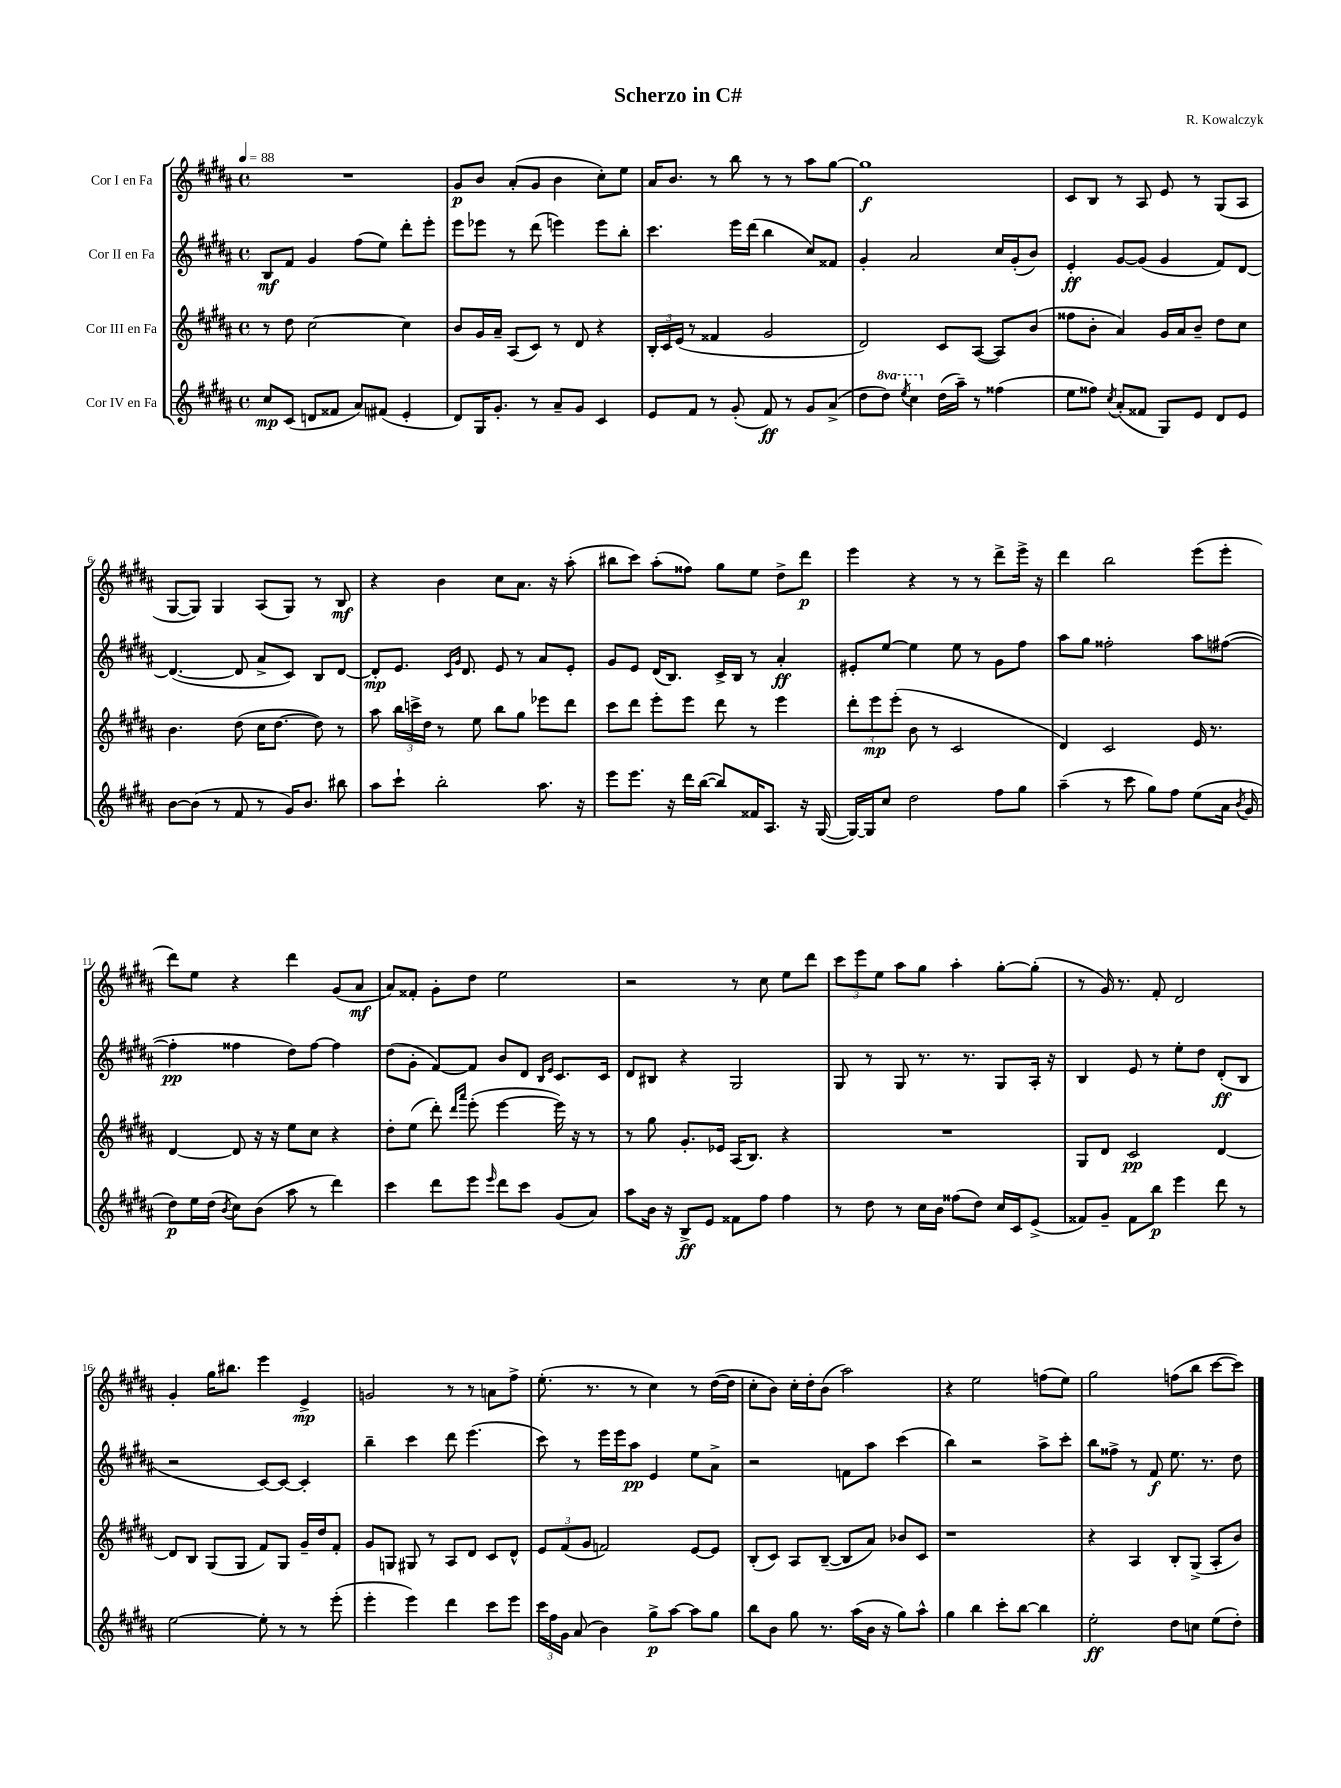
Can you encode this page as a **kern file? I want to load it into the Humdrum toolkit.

**kern	**dynam	**kern	**dynam	**kern	**dynam	**kern	**dynam
*part4	*part4	*part3	*part3	*part2	*part2	*part1	*part1
*staff4	*staff4	*staff3	*staff3	*staff2	*staff2	*staff1	*staff1
*I"Cor IV en Fa	*	*I"Cor III en Fa	*	*I"Cor II en Fa	*	*I"Cor I en Fa	*
*clefG2	*	*clefG2	*	*clefG2	*	*clefG2	*
*k[f#c#g#d#a#]	*	*k[f#c#g#d#a#]	*	*k[f#c#g#d#a#]	*	*k[f#c#g#d#a#]	*
*M4/4	*	*M4/4	*	*M4/4	*	*M4/4	*
*met(c)	*	*met(c)	*	*met(c)	*	*met(c)	*
*MM88	*	*MM88	*	*MM88	*	*MM88	*
=1	=1	=1	=1	=1	=1	=1	=1
8cc#/L	mp	8r	.	8B/L	mf	1r	.
(8c#/J	.	8dd#\	.	8f#/J	.	.	.
8dn/L	.	[2cc#\	.	4g#/	.	.	.
8f##X/J	.	.	.	.	.	.	.
8a#/L)	.	.	.	(8ff#\L	.	.	.
(8f#X/J	.	.	.	8ee\J)	.	.	.
4e'/	.	4cc#\]	.	8ddd#'\L	.	.	.
.	.	.	.	8eee'\J	.	.	.
=2	=2	=2	=2	=2	=2	=2	=2
8d#/L)	.	8b/L	.	8eee\L	.	8g#/L	p
16G#/K	.	16g#/L	.	8eee-X\J	.	8b/J	.
8.g#'/J	.	16a#~/JJ	.	.	.	.	.
.	.	(8A#/L	.	8r	.	(8a#'/L	.
8r	.	8c#/J)	.	(8ddd#\	.	8g#/J	.
8a#~/L	.	8r	.	4eeen\)	.	4b\	.
8g#/J	.	8d#/	.	.	.	.	.
4c#/	.	4r	.	8eee\L	.	8cc#'\L)	.
.	.	.	.	8bb'\J	.	8ee\J	.
=3	=3	=3	=3	=3	=3	=3	=3
8e/L	.	24B'/LL	.	4.ccc#\	.	16a#/KL	.
.	.	24c#/	.	.	.	.	.
.	.	.	.	.	.	8.b/J	.
.	.	(24e/JJ	.	.	.	.	.
8f#/J	.	8r	.	.	.	.	.
8r	.	4f##X/	.	.	.	8r	.
(8g#'/	.	.	.	16eee\LL	.	8bb\	.
.	.	.	.	(16ddd#\JJ	.	.	.
8f#/)	ff	2g#/	.	4bb\	.	8r	.
8r	.	.	.	.	.	8r	.
8g#/L	.	.	.	8cc#/L)	.	8aa#\L	.
(8a#^/J	.	.	.	8f##X/J	.	[8gg#\J	.
=4	=4	=4	=4	=4	=4	=4	=4
8dd#\L	.	2d#/)	.	4g#'/	.	1gg#]	f
*8va	*	*	*	*	*	*	*
8ddd#\J)	.	.	.	.	.	.	.
8qeee/	.	.	.	.	.	.	.
4ccc#\	.	.	.	2a#/	.	.	.
*X8va	*	*	*	*	*	*	*
(16dd#\LL	.	8c#/L	.	.	.	.	.
16aa#~\JJ)	.	.	.	.	.	.	.
8r	.	([8A#/J	.	.	.	.	.
(4ff##X\	.	8A#/L])	.	16cc#/LL	.	.	.
.	.	.	.	(16g#'/J	.	.	.
.	.	(8b/J	.	8b/J)	.	.	.
=5	=5	=5	=5	=5	=5	=5	=5
8ee\L	.	8ff##X\L	.	4e'/	ff	8c#/L	.
8ff##X\J)	.	8b'\J	.	.	.	8B/J	.
8qcc#/	.	.	.	.	.	.	.
(8a#'/L	.	4a#/)	.	[8g#/L	.	8r	.
8f##X/J	.	.	.	(8g#/J]	.	8A#/	.
8G#/L)	.	16g#/LL	.	4g#/	.	8e/	.
.	.	16a#/J	.	.	.	.	.
8e/J	.	8b~/J	.	.	.	8r	.
8d#/L	.	8dd#\L	.	8f#/L)	.	(8G#/L	.
8e/J	.	8cc#\J	.	[8d#/J	.	8A#/J	.
!!LO:LB:g=z
=6	=6	=6	=6	=6	=6	=6	=6
[8b\L	.	4.b\	.	(4.d#/_	.	[8G#/L	.
(8b\J]	.	.	.	.	.	8G#/J])	.
8r	.	.	.	.	.	4G#/	.
8f#/	.	(8dd#\	.	8d#/]	.	.	.
8r	.	16cc#\KL	.	8a#^/L	.	(8A#/L	.
.	.	[8.dd#\J	.	.	.	.	.
16g#/KL)	.	.	.	8c#/J)	.	8G#/J)	.
8.b/J	.	.	.	.	.	.	.
.	.	8dd#\])	.	8B/L	.	8r	.
8bb#X\	.	8r	.	[8d#/J	.	8B/	mf
=7	=7	=7	=7	=7	=7	=7	=7
8aa#\L	.	8aa#\	.	8d#'/L]	mp	4r	.
8ccc#`\J	.	24bb\LL	.	8.e/J	.	.	.
.	.	24cccn^\	.	.	.	.	.
.	.	24dd#\JJ	.	.	.	.	.
2bb'\	.	8r	.	.	.	4b\	.
.	.	.	.	16qqc#/LL	.	.	.
.	.	.	.	16qqg#/JJ	.	.	.
.	.	.	.	8.d#/	.	.	.
.	.	8ee\	.	.	.	.	.
.	.	8bb\L	.	8e/	.	8cc#\L	.
.	.	8gg#\J	.	8r	.	8.a#\J	.
8.aa#\	.	8eee-X\L	.	8a#/L	.	.	.
.	.	.	.	.	.	16r	.
.	.	8ddd#\J	.	8e'/J	.	(8aa#'\	.
16r	.	.	.	.	.	.	.
=8	=8	=8	=8	=8	=8	=8	=8
8eee\L	.	8ccc#\L	.	8g#/L	.	8bb#X\L	.
8.eee\J	.	8ddd#\J	.	8e/J	.	8ccc#\J)	.
.	.	8eee'\L	.	(16d#/KL	.	(8aa#'\L	.
16r	.	.	.	8.B/J)	.	.	.
16ddd#\LL	.	8eee\J	.	.	.	8ff##X\J)	.
([16bb\JJ	.	.	.	.	.	.	.
8bb/L])	.	8ddd#\	.	16c#^/LL	.	8gg#\L	.
.	.	.	.	16B/JJ	.	.	.
16f##X/K	.	8r	.	8r	.	8ee\J	.
8.A#/J	.	.	.	.	.	.	.
.	.	4eee\	.	4a#'/	ff	8dd#^\L	.
16r	.	.	.	.	.	8ddd#\J	p
([16G#/	.	.	.	.	.	.	.
=9	=9	=9	=9	=9	=9	=9	=9
16G#/LL_)	.	12ddd#'\L	.	8e#X'/L	.	4eee\	.
16G#/J]	.	.	.	.	.	.	.
.	.	12eee\	mp	.	.	.	.
8cc#/J	.	.	.	[8ee/J	.	.	.
.	.	(12eee'\J	.	.	.	.	.
2dd#\	.	8b\	.	4ee\]	.	4r	.
.	.	8r	.	.	.	.	.
.	.	2c#/	.	8ee\	.	8r	.
.	.	.	.	8r	.	8r	.
8ff#\L	.	.	.	8g#\L	.	8ddd#^\L	.
8gg#\J	.	.	.	8ff#\J	.	16eee^\Jk	.
.	.	.	.	.	.	16r	.
=10	=10	=10	=10	=10	=10	=10	=10
(4aa#~\	.	4d#/)	.	8aa#\L	.	4ddd#\	.
.	.	.	.	8gg#\J	.	.	.
8r	.	2c#/	.	2ff##X'\	.	2bb\	.
8ccc#\	.	.	.	.	.	.	.
8gg#\L)	.	.	.	.	.	.	.
8ff#\J	.	.	.	.	.	.	.
(8ee\L	.	16e/	.	8aa#\L	.	(8eee\L	.
.	.	8.r	.	.	.	.	.
16a#\Jk	.	.	.	([8ff#X\J	.	8eee'\J	.
8qb/	.	.	.	.	.	.	.
16g#/	.	.	.	.	.	.	.
!!LO:LB:g=z
=11	=11	=11	=11	=11	=11	=11	=11
8dd#\L)	p	[4d#/	.	4ff#'\]	pp	8ddd#\L)	.
16ee\L	.	.	.	.	.	8ee\J	.
(16dd#\JJ	.	.	.	.	.	.	.
8qb/	.	.	.	.	.	.	.
8cc#\L)	.	8d#/]	.	4ff##X\	.	4r	.
(8b\J	.	16r	.	.	.	.	.
.	.	16r	.	.	.	.	.
8aa#\	.	8ee\L	.	8dd#\L)	.	4ddd#\	.
8r	.	8cc#\J	.	[8ff##\J	.	.	.
4ddd#\)	.	4r	.	4ff##\]	.	(8g#/L	.
.	.	.	.	.	.	8a#/J	mf
=12	=12	=12	=12	=12	=12	=12	=12
4ccc#\	.	8dd#'\L	.	(8dd#\L	.	8a#/L)	.
.	.	(8ee\J	.	8g#'\J	.	8f##X'/J	.
8ddd#\L	.	8ddd#'\)	.	[8f#/L)	.	8g#'\L	.
.	.	16qqddd#/LL	.	.	.	.	.
.	.	16qqaaa#/JJ	.	.	.	.	.
8eee\J	.	(8eee'\	.	8f#/J]	.	8dd#\J	.
16qqeee/	.	.	.	.	.	.	.
8ddd#\L	.	[4eee\	.	8b/L	.	2ee\	.
8ccc#\J	.	.	.	8d#/J	.	.	.
.	.	.	.	16qqB/LL	.	.	.
.	.	.	.	16qqe/JJ	.	.	.
(8g#/L	.	16eee\])	.	8.c#/L	.	.	.
.	.	16r	.	.	.	.	.
8a#/J)	.	8r	.	.	.	.	.
.	.	.	.	16c#/Jk	.	.	.
=13	=13	=13	=13	=13	=13	=13	=13
8aa#\L	.	8r	.	8d#/L	.	2r	.
16b\Jk	.	8gg#\	.	8B#X/J	.	.	.
16r	.	.	.	.	.	.	.
8B^/L	ff	8.g#'/L	.	4r	.	.	.
8e/J	.	.	.	.	.	.	.
.	.	16e-X/Jk	.	.	.	.	.
8f##X\L	.	(16A#/KL	.	2G#/	.	8r	.
.	.	8.B/J)	.	.	.	.	.
8ff#\J	.	.	.	.	.	8cc#\	.
4ff#\	.	4r	.	.	.	8ee\L	.
.	.	.	.	.	.	8ddd#\J	.
=14	=14	=14	=14	=14	=14	=14	=14
8r	.	1r	.	8G#/	.	12ccc#\L	.
.	.	.	.	.	.	12eee\	.
8dd#\	.	.	.	8r	.	.	.
.	.	.	.	.	.	12ee\J	.
8r	.	.	.	8G#/	.	8aa#\L	.
16cc#\LL	.	.	.	8.r	.	8gg#\J	.
16b\JJ	.	.	.	.	.	.	.
(8ff##X\L	.	.	.	.	.	4aa#'\	.
.	.	.	.	8.r	.	.	.
8dd#\J)	.	.	.	.	.	.	.
16cc#/LL	.	.	.	8G#/L	.	[8gg#'\L	.
16c#/J	.	.	.	.	.	.	.
(8e^/J	.	.	.	16A#'/Jk	.	(8gg#'\J]	.
.	.	.	.	16r	.	.	.
=15	=15	=15	=15	=15	=15	=15	=15
8f##X/L)	.	8G#/L	.	4B/	.	8r	.
8g#~/J	.	8d#/J	.	.	.	16g#/)	.
.	.	.	.	.	.	8.r	.
8f##\L	.	2c#/	pp	8e/	.	.	.
8bb\J	p	.	.	8r	.	8f#'/	.
4eee\	.	.	.	8ee'\L	.	2d#/	.
.	.	.	.	8dd#\J	.	.	.
8ddd#\	.	[4d#/	.	(8d#'/L	ff	.	.
8r	.	.	.	8B/J	.	.	.
!!LO:LB:g=z
=16	=16	=16	=16	=16	=16	=16	=16
[2ee\	.	8d#/L]	.	2r	.	4g#'/	.
.	.	8B/J	.	.	.	.	.
.	.	(8G#/L	.	.	.	16gg#\KL	.
.	.	.	.	.	.	8.bb#X\J	.
.	.	8G#/J	.	.	.	.	.
8ee'\]	.	8f#/L)	.	[8c#/L)	.	4eee\	.
8r	.	8G#/J	.	8c#/J_	.	.	.
8r	.	16g#~/LL	.	4c#'/]	.	4e^/	mp
.	.	16dd#/J	.	.	.	.	.
(8eee'\	.	8f#'/J	.	.	.	.	.
=17	=17	=17	=17	=17	=17	=17	=17
4eee'\	.	8g#/L	.	4bb~\	.	2gn/	.
.	.	8Gn/J	.	.	.	.	.
4eee\)	.	8G#X/	.	4ccc#\	.	.	.
.	.	8r	.	.	.	.	.
4ddd#\	.	8A#/L	.	8ddd#\	.	8r	.
.	.	8d#/J	.	(4.eee\	.	8r	.
8ccc#\L	.	8c#/L	.	.	.	8an\L	.
8eee\J	.	8d#^^/J	.	.	.	8ff#^\J	.
=18	=18	=18	=18	=18	=18	=18	=18
24ccc#\LL	.	12e/L	.	8ccc#\)	.	(8.ee'\	.
24ff#\	.	.	.	.	.	.	.
24g#\JJ	.	(12f#/	.	.	.	.	.
(8a#/	.	.	.	8r	.	.	.
.	.	12g#/J	.	.	.	.	.
.	.	.	.	.	.	8.r	.
4b\)	.	2fn/)	.	16eee\LL	.	.	.
.	.	.	.	16eee\J	.	.	.
.	.	.	.	8aa#\J	pp	8r	.
8gg#^\L	p	.	.	4e/	.	4cc#\)	.
[8aa#\J	.	.	.	.	.	.	.
8aa#\L]	.	[8e/L	.	8ee\L	.	8r	.
8gg#\J	.	8e/J]	.	8a#^\J	.	([16dd#\LL	.
.	.	.	.	.	.	16dd#\JJ]	.
=19	=19	=19	=19	=19	=19	=19	=19
8bb\L	.	(8B'/L	.	2r	.	8cc#'\L	.
8b\J	.	8c#/J)	.	.	.	8b\J)	.
8gg#\	.	8A#/L	.	.	.	16cc#'\LL	.
.	.	.	.	.	.	16dd#'\J	.
8.r	.	([8B~/J	.	.	.	(8b\J	.
.	.	8B/L]	.	8fn\L	.	2aa#\)	.
(16aa#\LL	.	.	.	.	.	.	.
16b\JJ	.	8a#/J)	.	8aa#\J	.	.	.
16r	.	.	.	.	.	.	.
8gg#\L)	.	8b-X/L	.	(4ccc#\	.	.	.
8aa#^^\J	.	8c#/J	.	.	.	.	.
=20	=20	=20	=20	=20	=20	=20	=20
4gg#\	.	1r	.	4bb\)	.	4r	.
4bb\	.	.	.	2r	.	2ee\	.
8ccc#'\L	.	.	.	.	.	.	.
[8bb\J	.	.	.	.	.	.	.
4bb\]	.	.	.	8aa#^\L	.	(8ffn\L	.
.	.	.	.	8ccc#'\J	.	8ee\J)	.
=21	=21	=21	=21	=21	=21	=21	=21
2ee'\	ff	4r	.	8bb\L	.	2gg#\	.
.	.	.	.	8ff##X^\J	.	.	.
.	.	4A#/	.	8r	.	.	.
.	.	.	.	8f#/	f	.	.
8dd#\L	.	8B'/L	.	8.ee\	.	(8ffn\L	.
8ccn\J	.	(8G#^/J	.	.	.	8bb\J	.
.	.	.	.	8.r	.	.	.
(8ee\L	.	8A#'/L	.	.	.	[8ccc#\L	.
8dd#'\J)	.	8b/J)	.	8dd#\	.	8ccc#\J])	.
==	==	==	==	==	==	==	==
*-	*-	*-	*-	*-	*-	*-	*-
